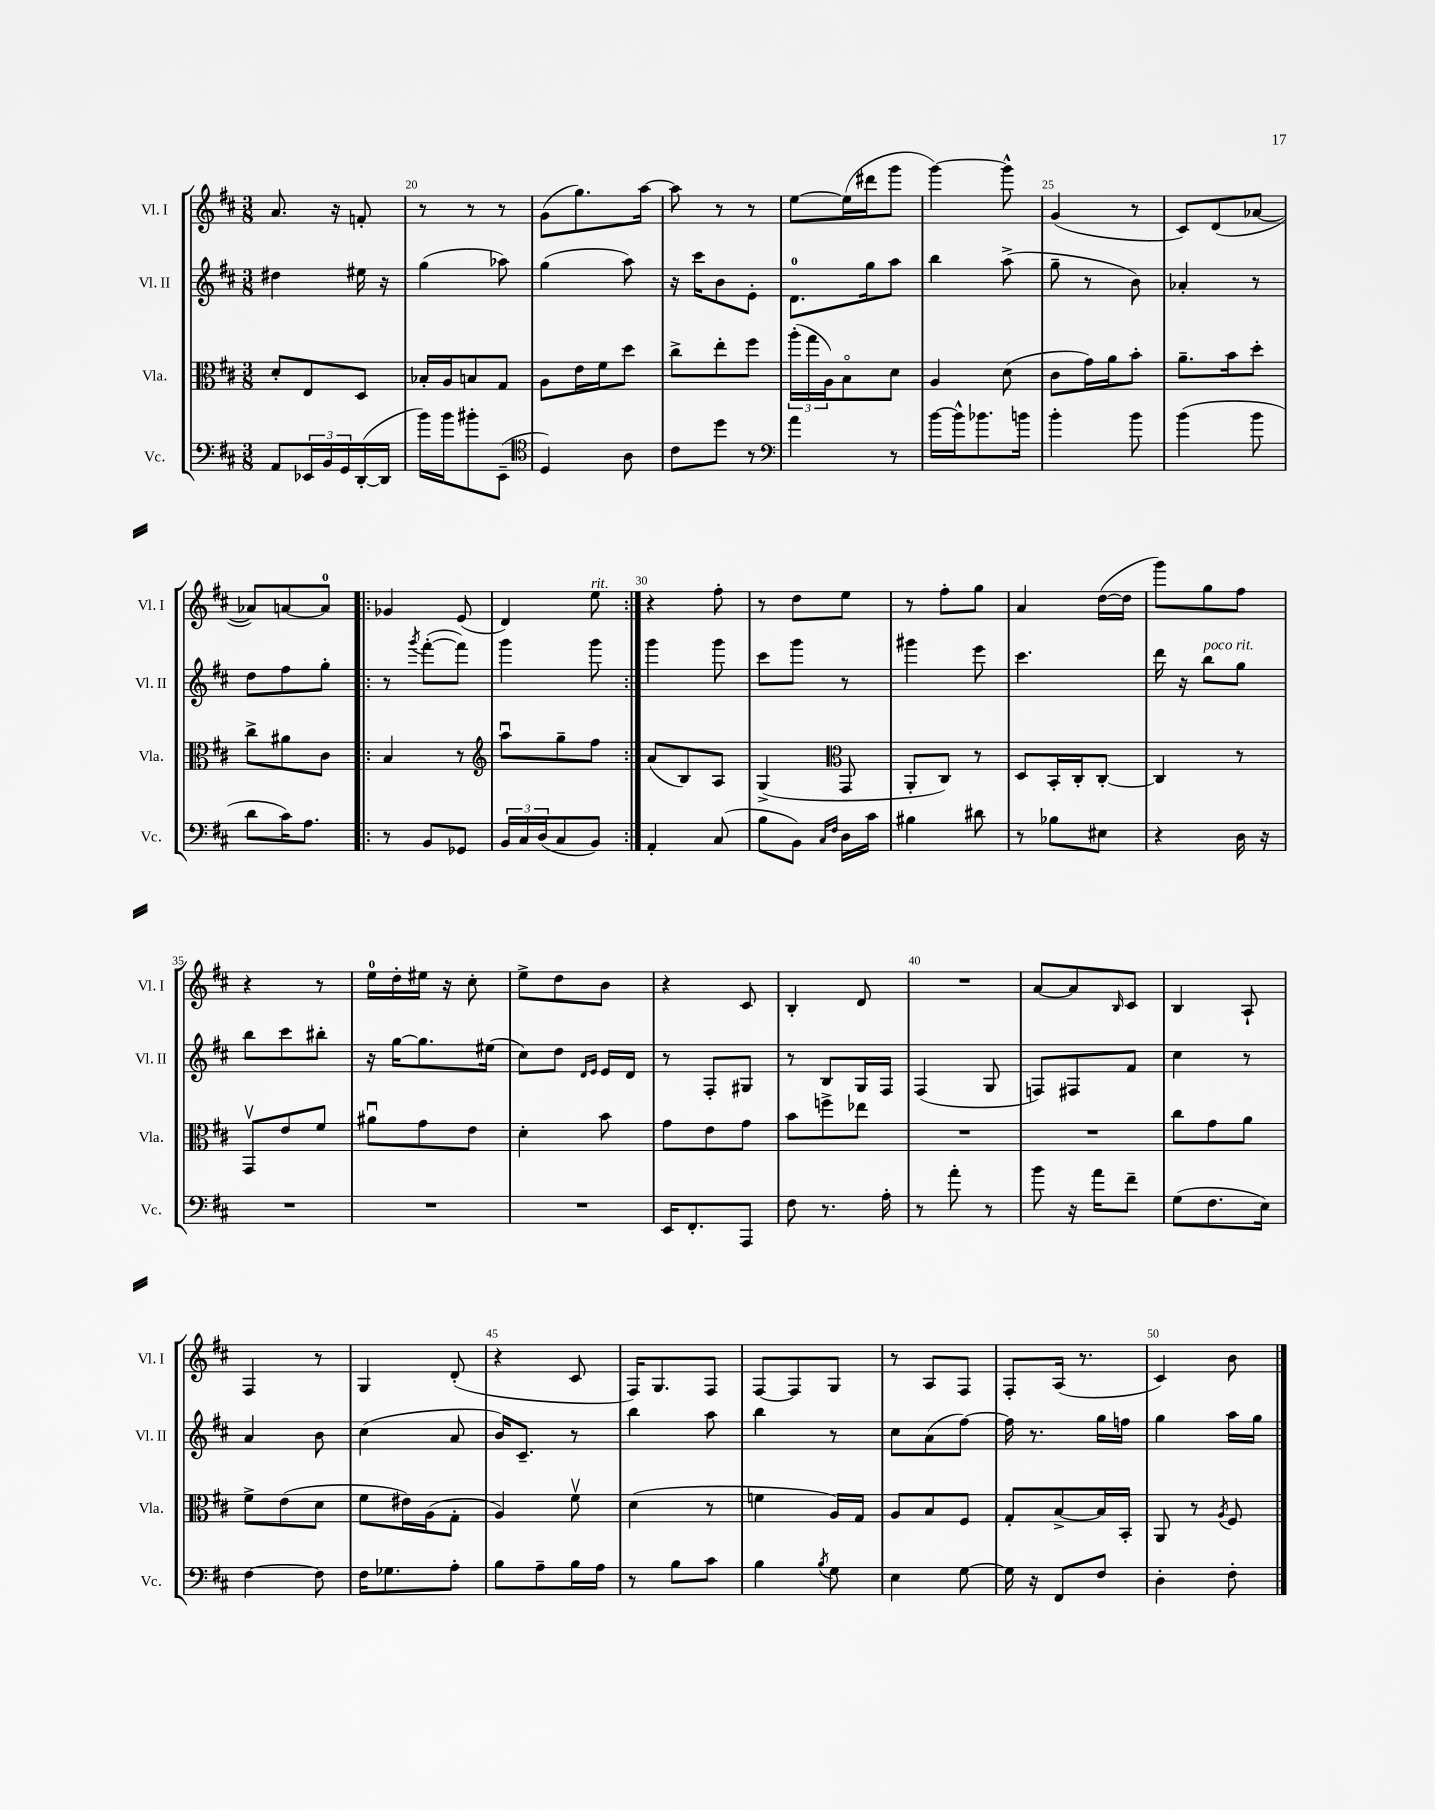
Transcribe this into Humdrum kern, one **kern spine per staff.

**kern	**kern	**kern	**kern
*part4	*part3	*part2	*part1
*staff4	*staff3	*staff2	*staff1
*I"Vc.	*I"Vla.	*I"Vl. II	*I"Vl. I
*I'Vc.	*I'Vla.	*I'Vl. II	*I'Vl. I
*clefF4	*clefC3	*clefG2	*clefG2
*k[f#c#]	*k[f#c#]	*k[f#c#]	*k[f#c#]
*M3/8	*M3/8	*M3/8	*M3/8
=19	=19	=19	=19
8AA/L	8d'/L	4dd#X\	8.a/
24EE-X/L	8E/	.	.
24BB/	.	.	.
.	.	.	16r
24GG/	.	.	.
([16DD'/	8D/J	16ee#X\	8fn'/
16DD/JJ]	.	16r	.
=20	=20	=20	=20
16b\LL)	16B-X'/LL	(4gg\	8r
16b\J	16A/J	.	.
8b#X'\	8Bn/	.	8r
(8EE~\J	8G/J	8aa-X\)	8r
=21	=21	=21	=21
*clefC4	*	*	*
4D/)	8A\L	(4gg\	(8g\L
.	16e\L	.	8.gg\)
.	16f#\J	.	.
8A\	8dd\J	8aa\)	.
.	.	.	[16aa\Jk
=22	=22	=22	=22
8c#\L	8cc#^\L	16r	8aa\]
.	.	16ccc#\KL	.
8dd\J	8ee'\	8b\	8r
8r	8ff#\J	8e'\J	8r
=23	=23	=23	=23
*clefF4	*	*	*
4a\	(24aa'\LL	8.d\L	[8ee\L
.	24gg\	.	.
.	24A\J)	.	.
.	8B\	.	(16ee\L]
.	.	16gg\k	16ddd#X\J
8r	8d\J	8aa\J	8ggg\J
=24	=24	=24	=24
[16b\LL	4A/	4bb\	[4ggg\)
16b^^\J]	.	.	.
8.b-X\	.	.	.
.	(8d\	(8aa^\	8ggg^^\]
16bn\Jk	.	.	.
=25	=25	=25	=25
4b'\	8c#\L	8gg~\	(4g/
.	16g\L)	8r	.
.	16a\J	.	.
8b\	8b'\J	8b\)	8r
=26	=26	=26	=26
(4b\	8.a~\L	4a-X'/	8c#/L)
.	.	.	(8d/
.	16b\k	.	.
8b\	8dd'\J	8r	[8a-X/J
!!LO:LB:g=z
=27	=27	=27	=27
8d\L	8cc#^\L	8dd\L	8a-X/L])
16c#\K)	8a#X\	8ff#\	[8an/
8.A\J	.	.	.
.	8c#\J	8gg'\J	8a/J]
=28!|:	=28!|:	=28!|:	=28!|:
8r	4B/	8r	4g-X/
.	.	8qggg/	.
8BB/L	.	([8fff#'\L	.
8GG-X/J	8r	8fff#\J])	(8e/
=29	=29	=29	=29
*	*clefG2	*	*
24BB/LL	8aau\L	4ggg\	4d/)
24C#/	.	.	.
(24D/J	.	.	.
8C#/	8gg~\	.	.
!	!	!	!LO:TX:a:i:t=rit.
8BB/J)	8ff#\J	8ggg\	8ee\
=30:|!	=30:|!	=30:|!	=30:|!
4AA'/	(8a/L	4ggg\	4r
.	8B/)	.	.
(8C#/	8A/J	8ggg\	8ff#'\
=31	=31	=31	=31
8B\L	(4G^/	8ccc#\L	8r
8BB\J)	.	8ggg\J	8dd\L
16qqC#/LL	.	.	.
16qqF#/JJ	.	.	.
*	*clefC3	*	*
16D\LL	8GG/	8r	8ee\J
16c#\JJ	.	.	.
=32	=32	=32	=32
4B#X\	8AA'/L	4ggg#X\	8r
.	8C#/J)	.	8ff#'\L
8d#X\	8r	8eee\	8gg\J
=33	=33	=33	=33
8r	8D/L	4.ccc#\	4a/
8B-X\L	16BB'/L	.	.
.	16C#'/J	.	.
8E#X\J	[8C#'/J	.	([16dd\LL
.	.	.	16dd\JJ]
=34	=34	=34	=34
4r	4C#/]	16ddd\	8ggg\L)
.	.	16r	.
!	!	!LO:TX:a:i:t=poco rit.	!
.	.	8bb\L	8gg\
16D\	8r	8gg\J	8ff#\J
16r	.	.	.
!!LO:LB:g=z
=35	=35	=35	=35
4.r	8GGv/L	8bb\L	4r
.	8e/	8ccc#\	.
.	8f#/J	8bb#X'\J	8r
=36	=36	=36	=36
4.r	8a#Xu\L	16r	16ee\LL
.	.	[16gg\KL	16dd'\
.	8g\	8.gg\]	16ee#X\JJ
.	.	.	16r
.	8e\J	.	8cc#'\
.	.	(16ee#X\Jk	.
=37	=37	=37	=37
4.r	4d'\	8cc#\L)	8ee^\L
.	.	8dd\J	8dd\
.	.	16qqd/LL	.
.	.	16qqe/JJ	.
.	8b\	16e/LL	8b\J
.	.	16d/JJ	.
=38	=38	=38	=38
16EE/KL	8g\L	8r	4r
8.FF#'/	.	.	.
.	8e\	8F#'/L	.
8AAA/J	8g\J	8G#X/J	8c#/
=39	=39	=39	=39
8F#\	8b\L	8r	4B'/
8.r	8ffn^\	8B/L	.
.	8ee-X\J	16G/L	8d/
16A'\	.	16F#/JJ	.
=40	=40	=40	=40
8r	4.r	(4F#/	4.r
8a'\	.	.	.
8r	.	8G/	.
=41	=41	=41	=41
8b\	4.r	8Fn/L)	[8a/L
16r	.	8F#X/	8a/]
16a\KL	.	.	.
.	.	.	16qqB/
8f#~\J	.	8f#/J	8c#/J
=42	=42	=42	=42
(8G\L	8cc#\L	4cc#\	4B/
8.F#\	8g\	.	.
.	8a\J	8r	8A`/
16E\Jk)	.	.	.
!!LO:LB:g=z
=43	=43	=43	=43
[4F#\	8f#^\L	4a/	4F#/
.	(8e\	.	.
8F#\]	8d\J	8b\	8r
=44	=44	=44	=44
16F#\KL	8f#\L	(4cc#\	4G/
8.G-X\	.	.	.
.	16e#X\L)	.	.
.	(16A\J	.	.
8A'\J	8G'\J	8a/	(8d'/
=45	=45	=45	=45
8B\L	4A/)	16b/KL)	4r
.	.	8.c#~/J	.
8A~\	.	.	.
16B\L	8f#v\	8r	8c#/
16A\JJ	.	.	.
=46	=46	=46	=46
8r	(4d\	4bb\	16F#/KL)
.	.	.	8.G/
8B\L	.	.	.
8c#\J	8r	8aa\	8F#/J
=47	=47	=47	=47
4B\	4fn\	4bb\	[8F#/L
.	.	.	8F#/]
8qB/	.	.	.
8G\	16A/LL)	8r	8G/J
.	16G/JJ	.	.
=48	=48	=48	=48
4E\	8A/L	8cc#\L	8r
.	8B/	(8a\	8A/L
[8G\	8F#/J	[8ff#\J)	8F#/J
=49	=49	=49	=49
16G\]	8G'/L	16ff#\]	8F#'/L
16r	.	8.r	.
8FF#/L	[8B^/	.	(16A/Jk
.	.	.	8.r
8F#/J	16B/L]	16gg\LL	.
.	16BB'/JJ	16ffn\JJ	.
=50	=50	=50	=50
4D'\	8AA/	4gg\	4c#/)
.	8r	.	.
.	8qA/	.	.
8F#'\	8F#/	16aa\LL	8b\
.	.	16gg\JJ	.
==	==	==	==
*-	*-	*-	*-
